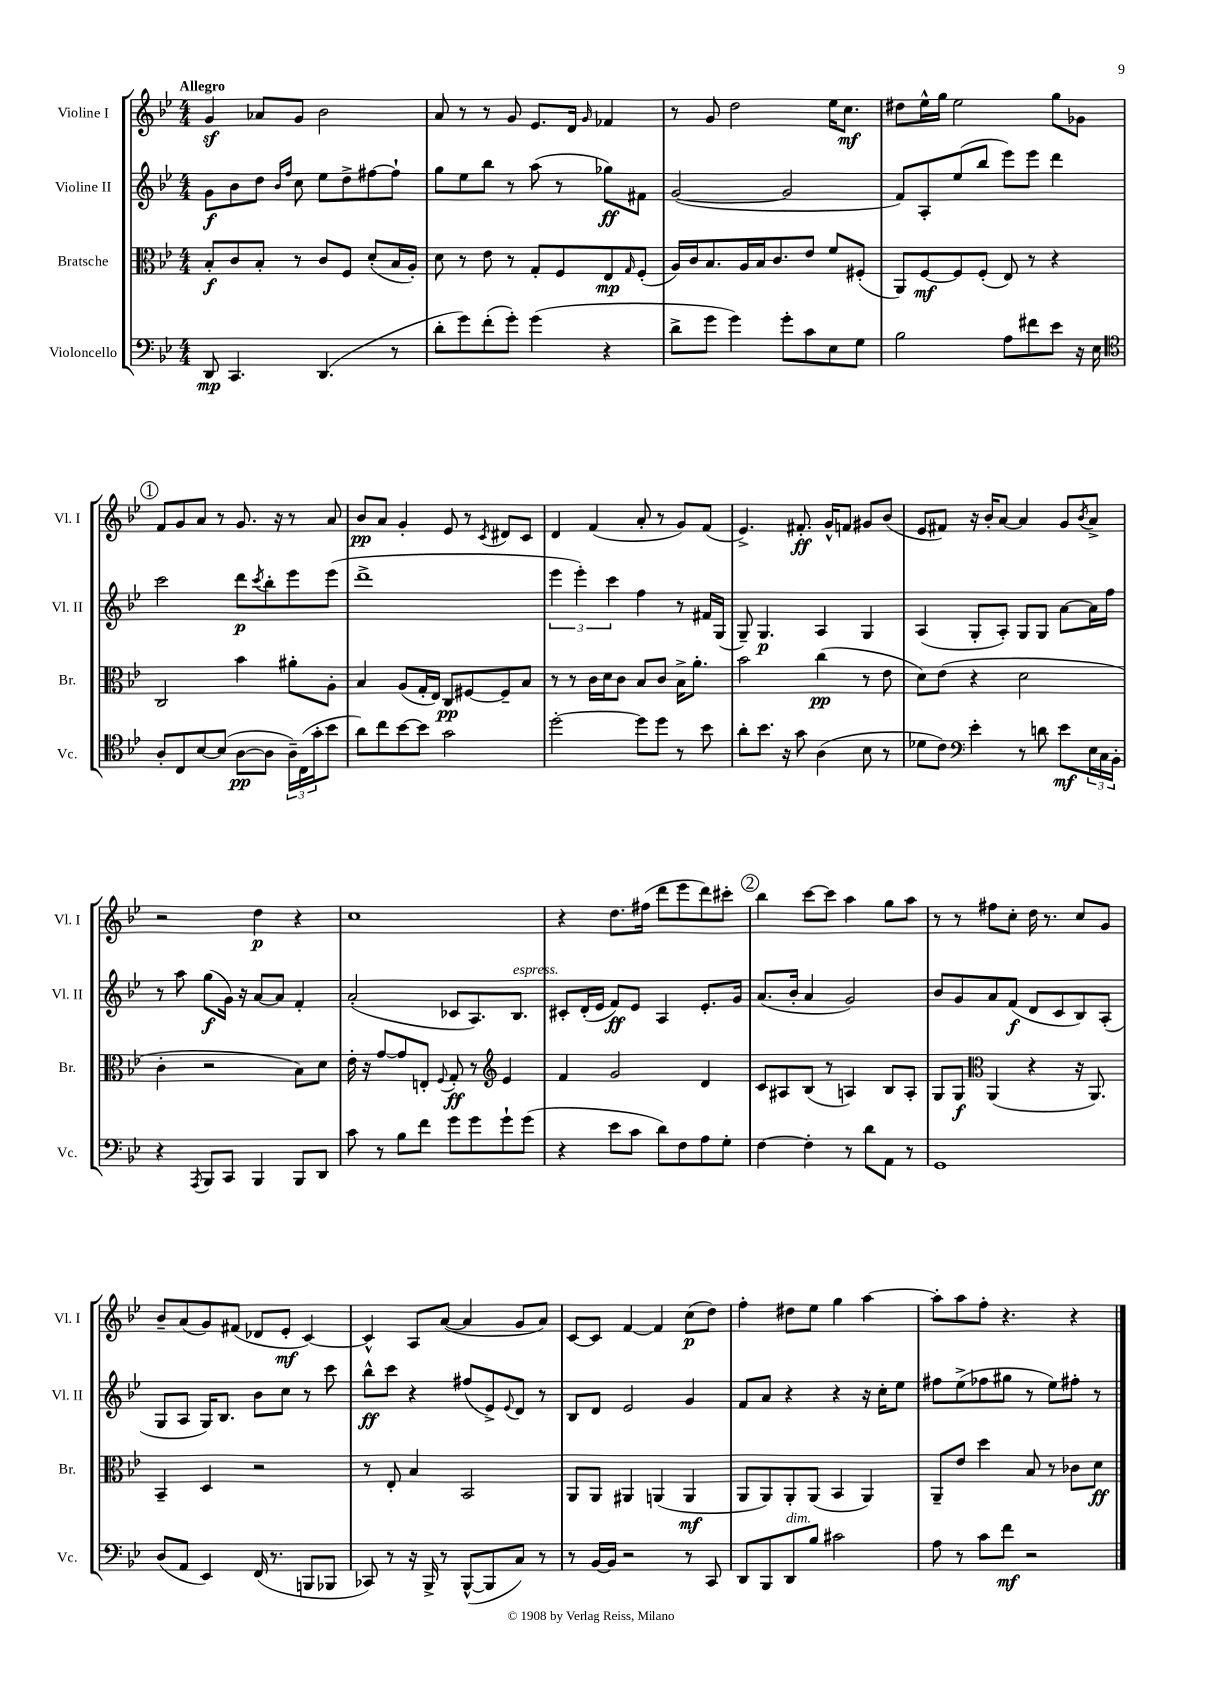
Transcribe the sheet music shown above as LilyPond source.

<<
\new StaffGroup <<
\new Staff = "s0" \with { instrumentName = "Violine I" shortInstrumentName = "Vl. I" } {
    \clef treble \key bes \major \numericTimeSignature \time 4/4 \tempo "Allegro"
    g'4\sf aes'8 g'8 bes'2 |
    a'8 r8 r8 g'8 ees'8. d'16 \grace { g'16 } fes'4 |
    r8 g'8 d''2 ees''16 c''8.\mf |
    dis''8 ees''16-^ g''16 ees''2 g''8 ges'8 |
    \mark \markup { \circle "1" } f'8 g'8 a'8 r8 g'8. r16 r8 a'8 |
    bes'8\pp a'8 g'4-. ees'8 r8 \acciaccatura { c'8 } dis'8 c'8 |
    d'4 f'4( a'8-. r8 g'8) f'8( |
    ees'4.->) fis'8.-.\ff g'16-^ f'8 gis'8 bes'8( |
    ees'8 fis'8) r16 bes'16-. a'8~ a'4 g'8 \acciaccatura { bes'8 } a'8-> |
    r2 d''4\p r4 |
    c''1 |
    r4 d''8. fis''16( d'''8 ees'''8 d'''8) cis'''8-. |
    \mark \markup { \circle "2" } bes''4 c'''8~ c'''8 a''4 g''8 a''8 |
    r8 r8 fis''8 c''8-. d''16 r8. c''8 g'8 |
    bes'8-- a'8( g'8) fis'8( des'8 ees'8-.\mf c'4~) |
    c'4-^ a8 a'8~( a'4 g'8 a'8) |
    c'8~ c'8 f'4~ f'4 c''8\p( d''8) |
    f''4-. dis''8 ees''8 g''4 a''4~ |
    a''8-. a''8 f''8-. r4. r4 \bar "|." |
}
\new Staff = "s1" \with { instrumentName = "Violine II" shortInstrumentName = "Vl. II" } {
    \clef treble \key bes \major \numericTimeSignature \time 4/4
    g'8\f bes'8 d''8 \grace { bes'16 f''16 } c''8 ees''8 d''8-> fis''8~ fis''8-! |
    g''8 ees''8 bes''8 r8 a''8( r8 ges''8\ff) fis'8 |
    g'2~( g'2 |
    f'8) a8-. ees''8( bes''8 ees'''8) ees'''8 d'''4 |
    \mark \markup { \circle "1" } c'''2 d'''8\p \acciaccatura { c'''8 } bes''8-. ees'''8 ees'''8( |
    d'''1-> |
    \tuplet 3/2 { ees'''4 ees'''4-.) c'''4 } f''4 r8 fis'16 g16( |
    g8--) g4.\p a4 g4 |
    a4( g8-. a8-.) g8 g8 a'8~ a'16 f''16 |
    r8 a''8 g''8\f( g'16) r16 a'8~ a'8 f'4-. |
    a'2-.( ces'8 a8.) bes8.^\markup { \italic "espress." } |
    cis'8-. d'16-.( ees'16 f'8\ff) ees'8 a4 ees'8.-. g'16 |
    \mark \markup { \circle "2" } a'8.( bes'16-. a'4 g'2) |
    bes'8 g'8 a'8 f'8\f( d'8 c'8 bes8) a8-.( |
    g8 a8 g16) bes8. bes'8 c''8 r8 c'''8 |
    bes''8-^\ff c'''8 r4 fis''8( ees'8->) \appoggiatura { ees'8 } d'8 r8 |
    bes8 d'8 ees'2 g'4 |
    f'8 a'8 r4 r4 r16 c''16-. ees''8 |
    fis''8 ees''8->( fes''8 gis''8 r8 ees''8) fis''8-. r8 \bar "|." |
}
\new Staff = "s2" \with { instrumentName = "Bratsche" shortInstrumentName = "Br." } {
    \clef alto \key bes \major \numericTimeSignature \time 4/4
    bes8-.\f c'8 bes8-. r8 c'8 f8 d'8-.( bes16 a16-.) |
    d'8 r8 ees'8 r8 g8-. f8 ees8\mp \grace { g16 } f8-.( |
    a16) c'16 bes8. a16 bes16 c'8. ees'8 f'8 fis8-.( |
    a,8) f8~\mf f8 f8-.( ees8) r8 r4 |
    \mark \markup { \circle "1" } c2 bes'4 ais'8-. a8-. |
    bes4 a8( g16-. ees16) c8\pp fis8~ fis8-- bes8 |
    r8 r8 c'16 d'16 c'8 bes8 c'8 bes16-> a'8.-. |
    bes'2 c''4\pp( r8 ees'8 |
    d'8) ees'8( r4 d'2 |
    c'4-. r2 bes8) d'8 |
    ees'16-. r16 g'8~ g'8 e8-. \appoggiatura { f8 } g8-.\ff r8 \clef treble ees'4 |
    f'4 g'2 d'4 |
    \mark \markup { \circle "2" } c'8 ais8 bes8( r8 a4) bes8 a8-. |
    g8 g8\f \clef alto a,4( r4 r16 a,8.) |
    bes,4-- d4 r2 |
    r8 ees8-. bes4 bes,2 |
    a,8 a,8 ais,4 a,4( a,4\mf |
    a,8 a,8) a,8-. a,8( bes,4 a,4) |
    a,8-- ees'8 d''4 bes8 r8 ces'8 d'8\ff \bar "|." |
}
\new Staff = "s3" \with { instrumentName = "Violoncello" shortInstrumentName = "Vc." } {
    \clef bass \key bes \major \numericTimeSignature \time 4/4
    d,8\mp c,4. d,4.( r8 |
    d'8-. g'8) f'8-.( g'8-.) g'4( r4 |
    d'8-> g'8 g'4) g'8-. c'8 ees8 g8 |
    bes2 a8 fis'8 ees'8 r16 ees16 |
    \mark \markup { \circle "1" } \clef tenor a8-. c8 bes8~ bes8( a8~\pp a8 \tuplet 3/2 { a16--) c16( g'16-. } bes'8 |
    a'8) c''8 bes'8~ bes'8 g'2 |
    d''2~-. d''8 d''8 r8 bes'8 |
    a'8-. bes'8. r16 g'8 a4( bes8 r8 |
    des'8 c'8) \clef bass ees'4-. r8 d'8 ees'8\mf \tuplet 3/2 { ees16 c16 bes,16-. } |
    r4 \acciaccatura { a,,8 } bes,,8 c,8 bes,,4 bes,,8 d,8 |
    c'8 r8 bes8 f'8 g'8 g'8 g'8-! g'8( |
    r4 ees'8 c'8 d'8) f8 a8 g8-. |
    \mark \markup { \circle "2" } f4~ f4-. r8 d'8 a,8 r8 |
    g,1 |
    d8( a,8 ees,4) f,16( r8. b,,8 bes,,8 |
    ces,8) r8 r16 bes,,16-> r8 bes,,8~-^( bes,,8 c8) r8 |
    r8 bes,16~ bes,16 r2 r8 c,8 |
    d,8 bes,,8 d,8^\markup { \italic "dim." } bes8 cis'2 |
    a8 r8 c'8 f'8\mf r2 \bar "|." |
}
>>
>>
\layout { \context { \Score \remove "Bar_number_engraver" } }
